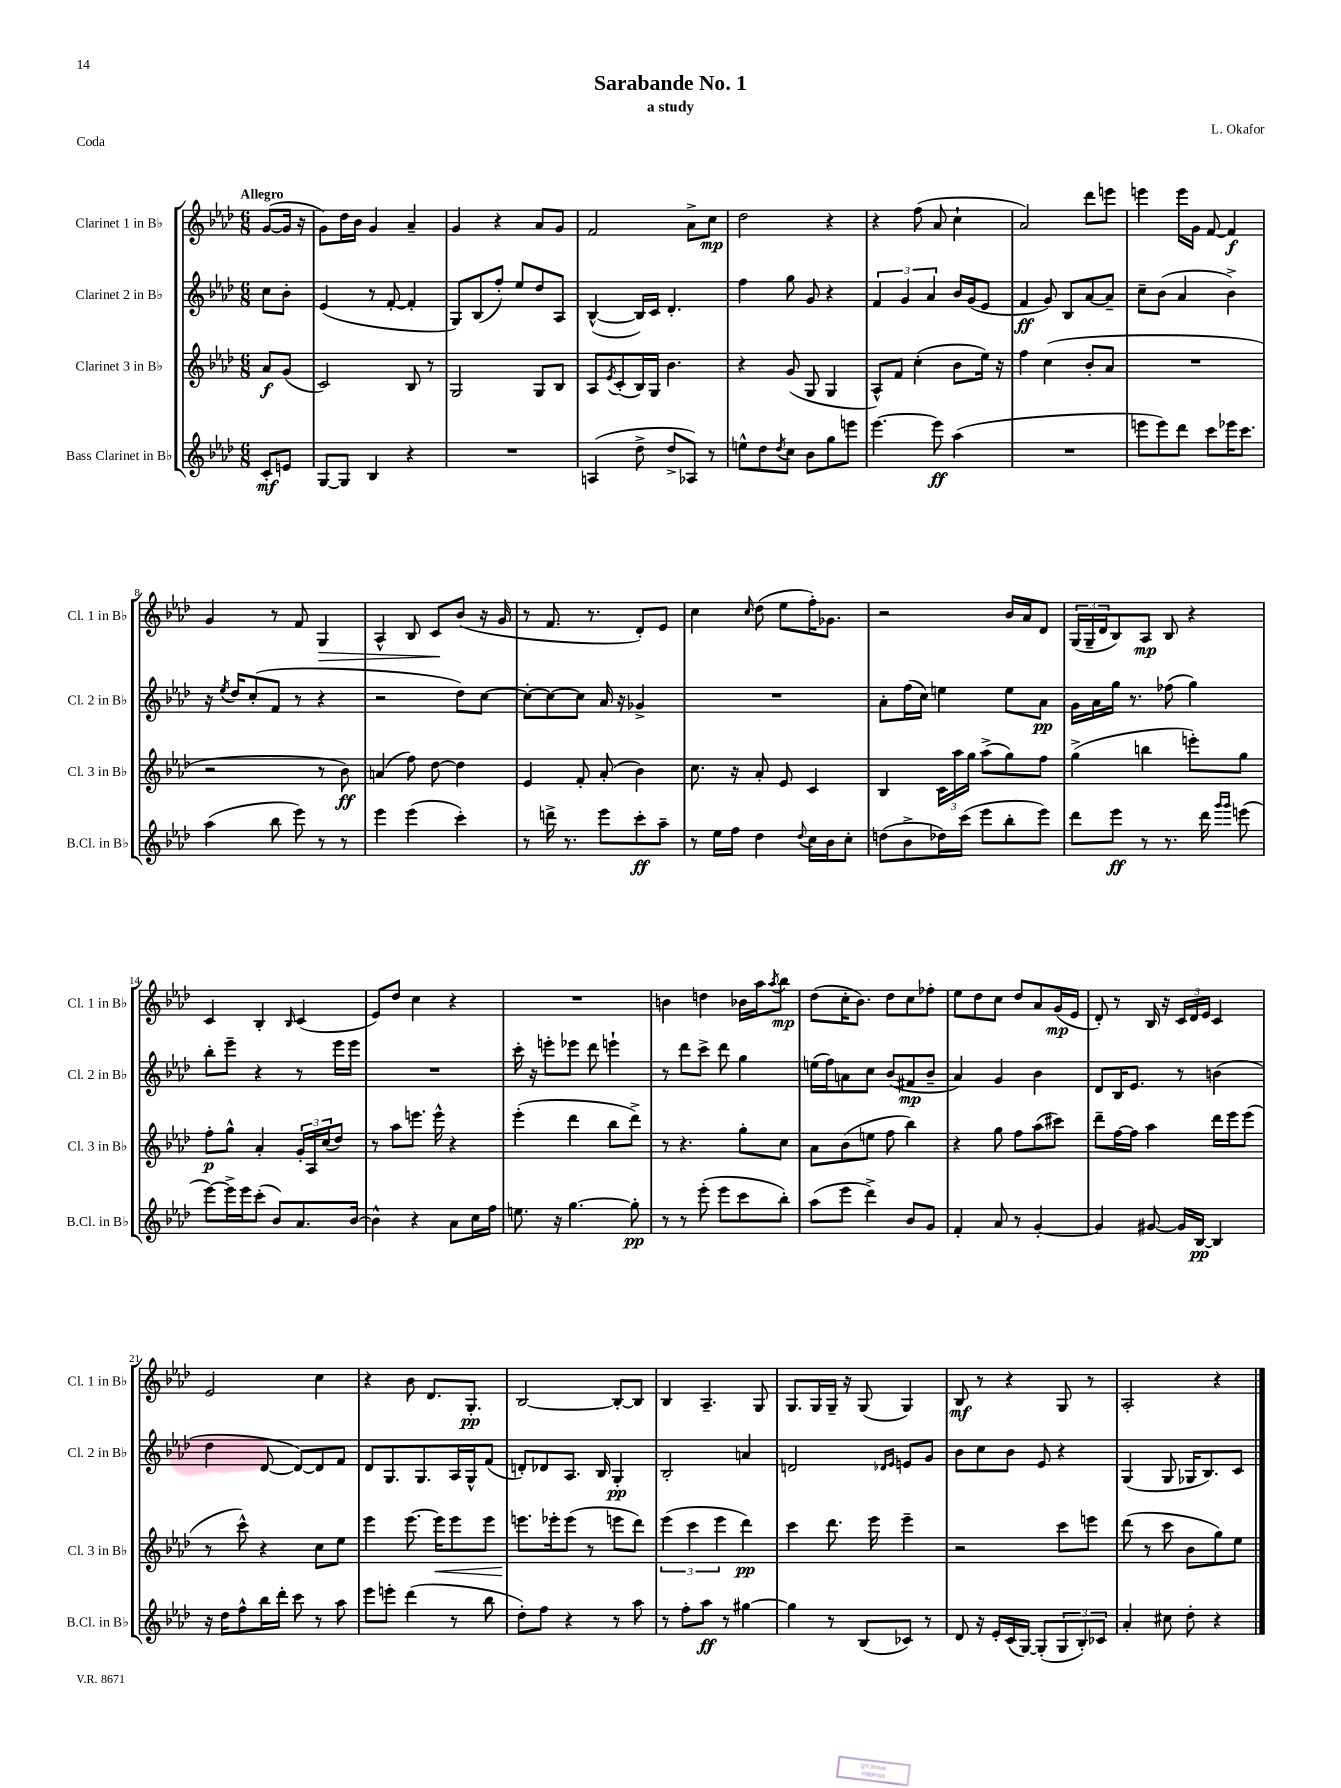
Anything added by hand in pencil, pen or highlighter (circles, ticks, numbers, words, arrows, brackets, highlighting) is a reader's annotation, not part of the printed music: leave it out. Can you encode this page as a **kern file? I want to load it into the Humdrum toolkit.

**kern	**kern	**kern	**kern
*staff4	*staff3	*staff2	*staff1
*clefG2	*clefG2	*clefG2	*clefG2
*k[b-e-a-d-]	*k[b-e-a-d-]	*k[b-e-a-d-]	*k[b-e-a-d-]
*M6/8	*M6/8	*M6/8	*M6/8
8c'	8a-	8cc	([8g
8e	(8g	8b-'	16g]
.	.	.	16r
=	=	=	=
[8G	2c)	(4e-	8g)
8G]	.	.	16dd-
.	.	.	16b-
4B-	.	8r	4g
.	.	[8f'	.
4r	8B-	4f']	4a-~
.	8r	.	.
=	=	=	=
2.r	2G	8G)	4g
.	.	(8B-	.
.	.	8ff')	4r
.	.	8ee-	.
.	8G	8dd-	8a-
.	8B-	8A-	8g
=	=	=	=
(4A	8A-	([4B-^^	2f
.	8qe-	.	.
.	(8c'	.	.
8dd-^	16B-)	16B-])	.
.	16G	16c	.
8dd-^	4.b-	4.d-'	.
8A-)	.	.	8a-^
8r	.	.	8cc
=	=	=	=
8ee^^	4r	4ff	2dd-
8dd-	.	.	.
8qdd-	.	.	.
8cc	(8g	8gg	.
8b-	8G	8g	.
8gg	4G	4r	4r
8eee	.	.	.
=	=	=	=
[4.eee-	8A-^^)	6f	4r
.	8f	.	.
.	.	6g	.
.	(4cc'	.	(8ff
.	.	6a-	.
8eee-]	.	.	8a-
(4aa-	8b-	16b-	4cc`
.	.	(16g	.
.	16ee-)	8e-	.
.	16r	.	.
=	=	=	=
2.r	4ff	4f	2a-)
.	(4cc	8g)	.
.	.	8B-	.
.	8b-'	[8a-	8ddd-
.	8a-	8a-~]	8eee
=	=	=	=
8eee	2.r	8cc~	4eee
8eee)	.	(8b-	.
8ddd-	.	4a-	16eee
.	.	.	16g
8ccc	.	.	[8f
16eee-	.	4b-^)	4f]
8.ccc	.	.	.
=	=	=	=
(4aa-	2r	16r	4g
.	.	8qee-	.
.	.	16dd-	.
.	.	(8cc'	.
8bb-	.	8f	8r
8eee-)	.	8r	8f
8r	8r	4r	4G
8r	8b-)	.	.
=	=	=	=
4eee-	(4a	2r	4A-^^
(4eee-	8ff)	.	8B-
.	[8dd-	.	8c
4ccc')	4dd-]	8dd-)	(8b-
.	.	[8cc	16r
.	.	.	16g
=	=	=	=
8r	4e-	8cc'_	8r
16ddd^	.	8cc_	8.f
8.r	.	.	.
.	8f'	8cc]	.
.	.	.	8.r
8eee-	(8a-'	16a-	.
.	.	16r	.
8ccc'	4b-)	4g-^	8d-')
8aa-~	.	.	8e-
=	=	=	=
8r	8.cc	2.r	4cc
16ee-	.	.	.
16ff	16r	.	.
.	.	.	16qqcc
4dd-	8a-'	.	(8dd-
.	8e-	.	8ee-
8qqdd-	.	.	.
16cc	4c	.	16ff')
16b-	.	.	8.g-
8cc'	.	.	.
=	=	=	=
(8dd	4B-	8a-'	2r
8b-^	.	(16ff	.
.	.	16cc)	.
16dd-)	24c	4ee	.
.	24aa-	.	.
(16ccc	.	.	.
.	24gg	.	.
8eee-	(8aa-^	.	.
8bb-'	8gg)	8ee	16b-
.	.	.	16a-
8eee-)	8ff	8a-	8d-
=	=	=	=
8ddd-	(4gg^	16g	(24G
.	.	.	24G~
.	.	16a-	.
.	.	.	24d-
8eee-	.	16gg	8B-)
.	.	8.r	.
8r	4bb	.	8A-
8.r	.	(8ff-	8B-
.	8eee')	4gg)	4r
16ddd-	.	.	.
16qqggg	.	.	.
16qqggg	.	.	.
(8eee	8gg	.	.
=	=	=	=
[8eee-)	8ff'	8bb-'	4c
16eee-^]	8gg^^	8eee-~	.
16eee-	.	.	.
(8ccc'	4a-'	4r	4B-'
8b-)	.	.	.
.	.	.	16qqB-
8.a-	24g'	8r	(4c
.	24A-	.	.
.	(24cc	.	.
.	8dd-)	16eee-	.
[16b-	.	16eee-	.
=	=	=	=
4b-^^]	8r	2.r	8e-)
.	8aa-	.	8dd-
4r	8.eee	.	4cc
.	16eee^^	.	.
8a-	4r	.	4r
16cc	.	.	.
16ff	.	.	.
=	=	=	=
8.ee	(4eee-'	16ccc'	2.r
.	.	16r	.
.	.	8eee'	.
16r	.	.	.
[4.gg	4ddd-	8eee-	.
.	.	8ddd-	.
.	8bb-	4eee`	.
8gg']	8ddd-^)	.	.
=	=	=	=
8r	8r	8r	4b
8r	4.r	8ddd-	.
(8eee-'	.	8ccc^	4dd
8eee-	.	8ddd-	.
8ccc	8gg'	4gg	16b-
.	.	.	16aa-
.	.	.	8qaa-
8bb-')	8cc	.	8bb-
=	=	=	=
(8aa-	8a-	(16ee	(8dd-
.	.	16ff)	.
8eee-	(8b-	8a	16cc'
.	.	.	8.b-)
4ddd-^)	8ee	8cc	.
.	8ff	(8b-	8dd-
8b-	4bb-)	8f#	8cc
8g	.	8b-~	8ff-'
=	=	=	=
4f'	4r	4a-)	8ee-
.	.	.	8dd-
8a-	8gg	4g	8cc
8r	8ff	.	8dd-
[4g'	(8aa-	4b-	8a-
.	8ccc#)	.	(16g
.	.	.	16e-
=	=	=	=
4g]	8ddd-~	8d-	8d-')
.	[16ff	16B-	8r
.	16ff]	8.e-	.
[8g#	4aa-	.	16B-
.	.	.	16r
16g#]	.	8r	24c
.	.	.	24d-
[16B-	.	.	.
.	.	.	24e-
4B-]	16ddd-	(4b	4c
.	16eee-	.	.
.	(8eee-	.	.
=	=	=	=
16r	8r	4dd-	2e-
16dd-	.	.	.
8ff^^	8ccc^^)	.	.
16bb-	4r	[8d-	.
16ddd-'	.	.	.
8ccc	.	8d-_)	.
8r	8cc	8d-]	4cc
8aa-	8ee-	8f	.
=	=	=	=
8eee-	4eee-	8d-	4r
8eee'	.	8.G	.
(4ddd-	[8.eee-	.	8b-
.	.	8.G	.
.	.	.	8.d-
.	16eee-]	.	.
8r	8eee-	16A-	.
.	.	16G^^	8.G'
8bb-	8eee-	(8f	.
=	=	=	=
8dd-')	8.eee	8d')	[2B-
8ff	.	8d-	.
.	16eee-'	.	.
4r	(8eee-	8.A-	.
.	8r	.	.
.	.	16B-	.
8r	8eee	4G'	8B-'_
8aa-	8ddd-)	.	8B-]
=	=	=	=
8r	(6eee-	2B-'	4B-
8ff'	.	.	.
.	6ccc	.	.
8aa-	.	.	4.A-~
.	6eee-	.	.
8r	.	.	.
[4gg#	4ddd-)	4a	.
.	.	.	8G
=	=	=	=
4gg#]	4ccc	2d	8.G
.	.	.	16G
8r	8.ddd-	.	16G~
.	.	.	16r
(8B-	.	.	(8G
.	16eee-	.	.
.	.	16qqd-	.
.	.	16qqe-	.
8c-)	4eee-~	8e	4G)
8r	.	8g	.
=	=	=	=
8d-	2r	8b-	8B-
16r	.	8cc	8r
16e-'	.	.	.
(16c	.	8b-	4r
[16G)	.	.	.
(8G']	.	8e-	.
12G	8ccc	4r	8G
12B-')	.	.	.
.	8eee	.	8r
12c-	.	.	.
=	=	=	=
4a-'	(8ddd-	(4G	2A-'
.	8r	.	.
8cc#	8ccc	8G	.
8dd-'	8b-	16G-	.
.	.	8.B-)	.
4r	8gg)	.	4r
.	8ee-	8c	.
==	==	==	==
*-	*-	*-	*-
